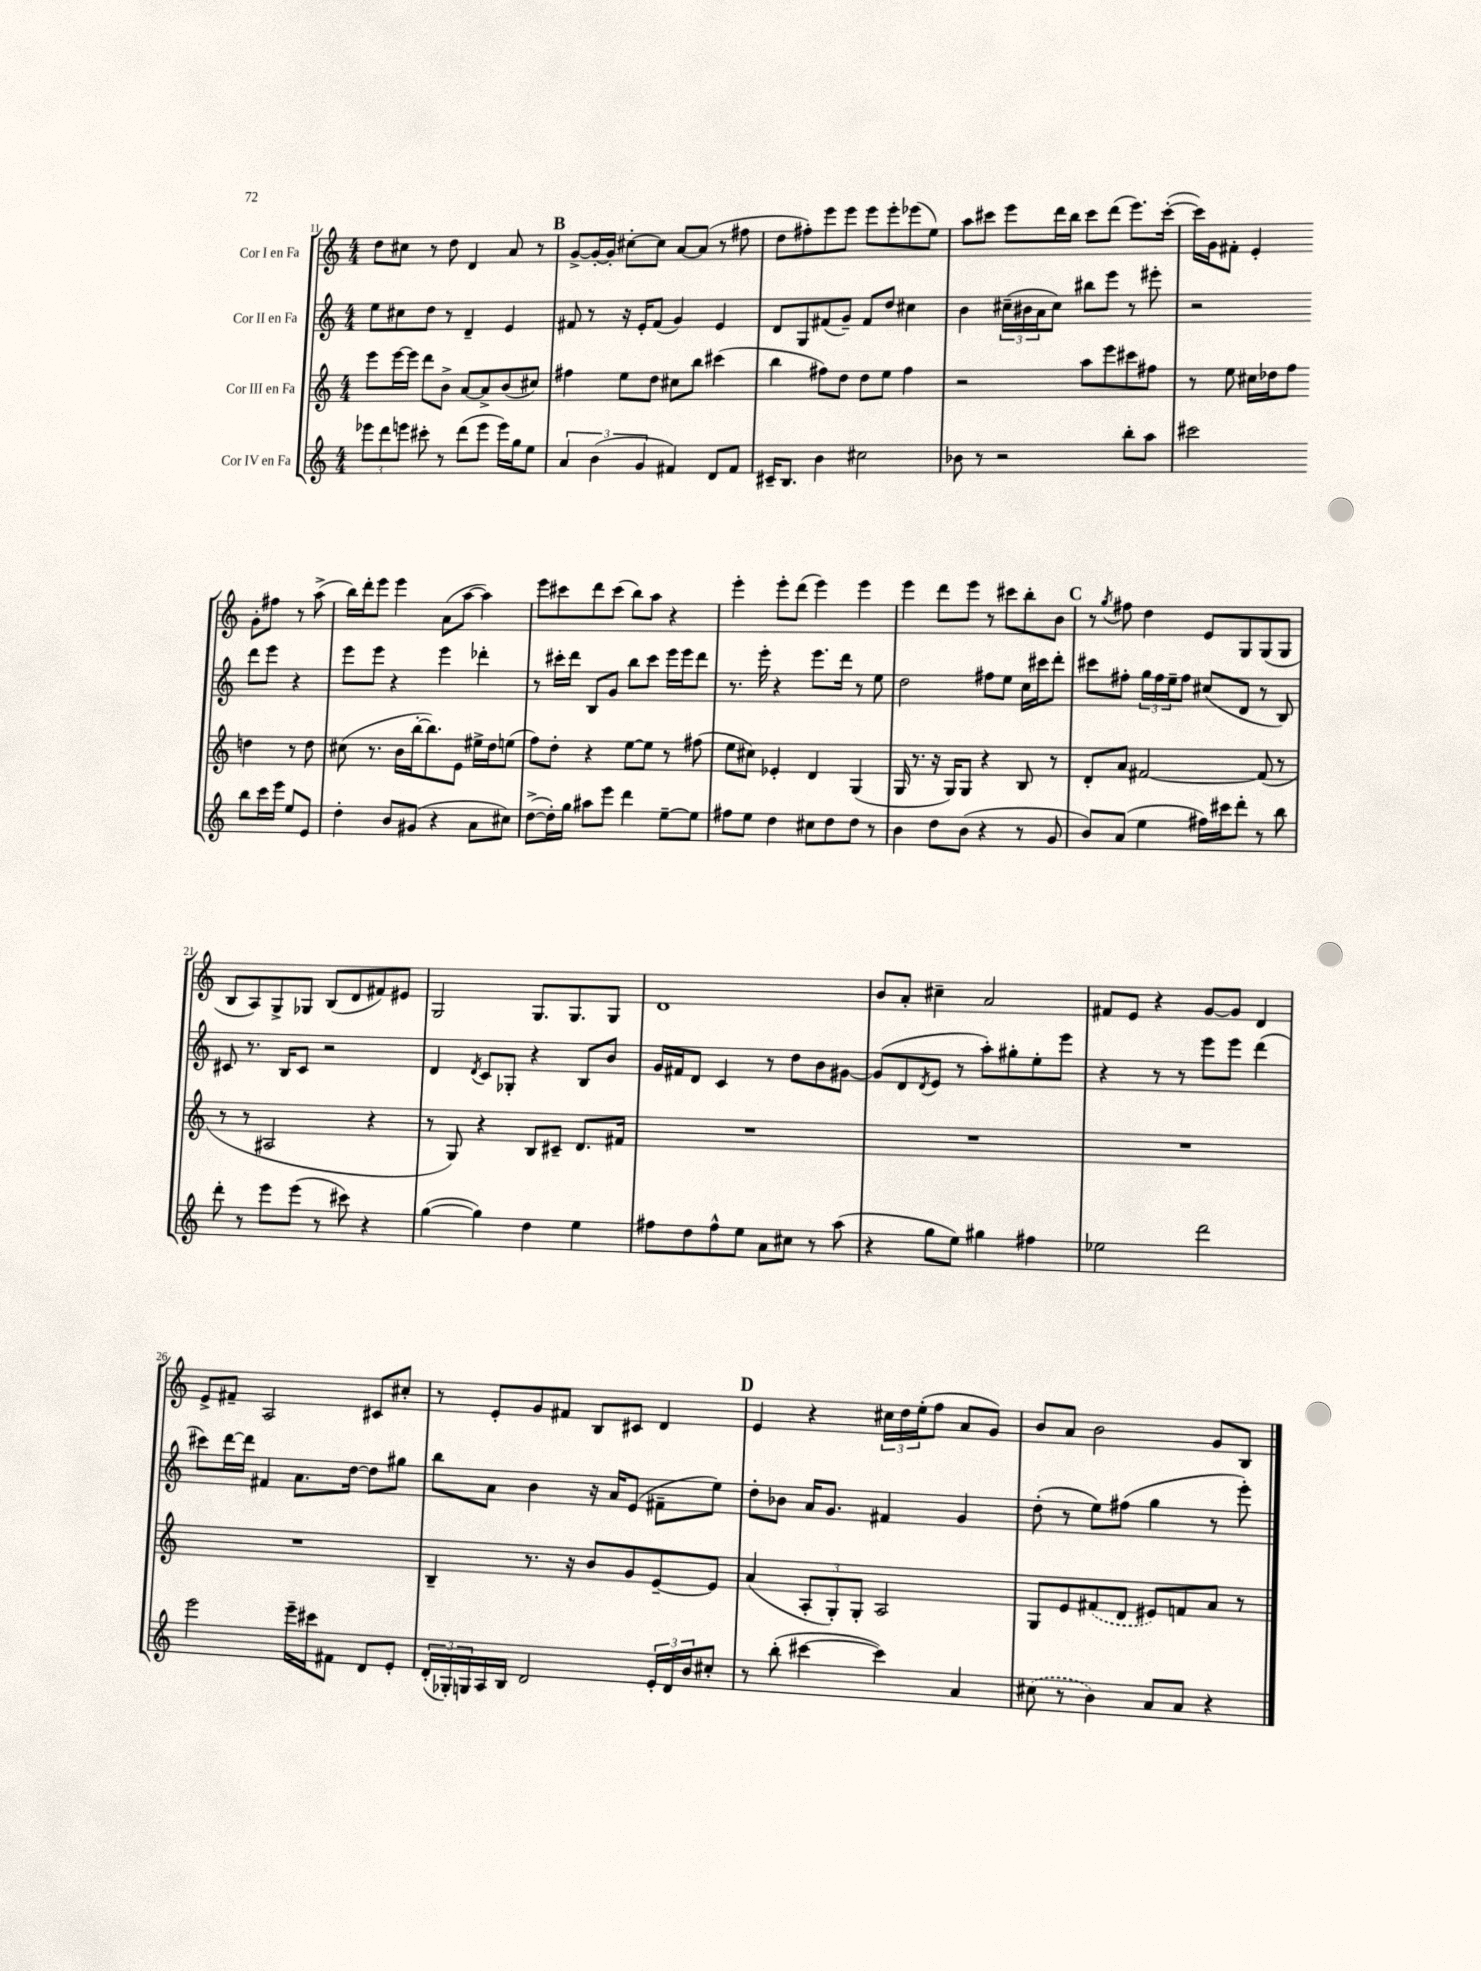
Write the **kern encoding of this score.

**kern	**kern	**kern	**kern
*staff4	*staff3	*staff2	*staff1
*clefG2	*clefG2	*clefG2	*clefG2
*k[]	*k[]	*k[]	*k[]
*M4/4	*M4/4	*M4/4	*M4/4
12eee-\L	8eee\L	8ee\L	8dd\L
12ddd\	.	.	.
.	[16eee\L	8cc#\	8cc#\J
12eee\J	.	.	.
.	16eee\]JJ	.	.
8ccc#'\	8ddd\L	8dd\J	8r
8r	8b^\J	8r	8dd\
(8ddd\L	[8a/L	4d~/	4d/
8eee\J	8a^/]	.	.
16eee\LL)	(8b/	4e/	8a/
16gg\J	.	.	.
8ee\J	8cc#/J)	.	8r
=	=	=	=
6a/	4ff#\	8f#/	[8g^/L
.	.	8r	16g'/_L
(6b\	.	.	.
.	.	.	16g'/]JJ
.	8ee\L	16r	[8cc#'\L
.	.	16e'/LK	.
6g/	.	.	.
.	8dd\J	(8f#/J	8cc#\]J
4f#/)	8cc#\L	4g/)	[8a/L
.	8bb\J	.	(8a/]J
8d/L	(4ccc#\	4e/	8r
8f#/J	.	.	8ff#\
=	=	=	=
16c#~/LK	4bb\	8d/L	8dd\L
8.B/J	.	.	.
.	.	8G/	8ff#'\)
4b\	8ff#\L)	(8f#/	8eee\
.	8dd\J	8g~/J)	8eee\J
2cc#\	8dd\L	8f#/L	8eee\L
.	8ee\J	8dd/J	8eee'\
.	4ff#\	4cc#\	(8eee-\
.	.	.	8ee\J)
=	=	=	=
8b-\	2r	4b\	8aa\L
8r	.	.	8ccc#\J
2r	.	(24cc#~\LL	8eee\L
.	.	24b#\	.
.	.	24a\J	.
.	.	8cc#\J)	16ddd\L
.	.	.	16bb\JJ
.	8aa\L	8bb#\L	8ccc#\L
.	8eee\	8eee\J	(8ddd\J
8bb'\L	8ccc#\	8r	8.eee\L)
8aa\J	8ff#\J	8eee#'\	.
.	.	.	([16ccc#'\Jk
=	=	=	=
2ccc#\	8r	2r	16ccc#\]LL)
.	.	.	16g\J
.	8ee\	.	8f#'\J
.	16cc#\LL	.	4e'/
.	16dd-\J	.	.
.	8ff\J	.	.
8bb\L	4dd\	8ddd\L	8g'\L
16ccc#\L	.	8eee\J	8ff#\J
16eee\JJ	.	.	.
8ee/L	8r	4r	8r
8e/J	8dd\	.	(8aa^\
=	=	=	=
4dd'\	(8cc#\	8eee\L	16bb\LL)
.	.	.	16ddd'\J
.	8.r	8eee\J	8eee\J
8b/L	.	4r	4eee\
.	16b\LL	.	.
(8g#/J	[16bb'\J	.	.
.	8.bb\])	.	.
4r	.	4eee\	(8a\L
.	8e\J	.	[8aa\J
8a\L	16ee#^\LL	4ddd-'\	4aa\])
.	16dd\J	.	.
8cc#\J)	(8ee\J	.	.
=	=	=	=
([8dd^\L	8ff\L)	8r	8eee\L
16dd'\]L)	8dd'\J	16ccc#'\LL	8ccc#\
16gg\JJ	.	16ddd\JJ	.
8aa#\L	4r	8B/L	8ddd\
8eee\J	.	8g/J	(8ccc#\J
4ddd\	[8ee\L	8bb\L	8bb\L)
.	8ee\]J	8ccc#\J	8aa\J
[8ee~\L	8r	16eee\LL	4r
.	.	16eee\J	.
8ee\]J	(8ff#\	8ddd\J	.
=	=	=	=
8ff#\L	8ee\L	8.r	4eee'\
8ee\J	8cc#\J)	.	.
.	.	16eee'\	.
4dd\	4e-'/	4r	8eee'\L
.	.	.	(8ddd\J
8cc#\L	4d/	8.eee\L	4eee\)
8dd\	.	.	.
.	.	16ddd\Jk	.
8dd\J	(4G/	8r	4eee\
8r	.	8ee\	.
=	=	=	=
4b\	16G/	2dd\	4eee\
.	8.r	.	.
8dd\L	16r	.	8ddd\L
.	16G/LK)	.	.
(8b\J	8G/J	.	8eee\J
4r	4r	8ff#\L	8r
.	.	8ee\J	8ccc#\L
8r	8B/	16cc\LL	8bb'\
.	.	16ccc#\J	.
8g/	8r	8ddd'\J	8b\J
=	=	=	=
8b/L)	8d'/L	8ccc#\L	8r
.	.	.	8qgg/
(8a/J	8a/J	8ff#'\J	8ff#\
4ee\	[2f#/	24gg\LL	4dd\
.	.	24ff#\	.
.	.	24ee~\J	.
.	.	8ff#\J	.
16ff#\LL)	.	(8cc#/L	8e/L
16ccc#\J	.	.	.
8ddd'\J	.	8d/J	8G/
8r	(8f#/]	8r	(8G/
8bb\	8r	8B/)	8G/J
=	=	=	=
8ddd'\	8r	8c#/	8B/L
8r	8r	8.r	8A/)
8eee\L	2A#/	.	8G^/
.	.	16B/LK	.
(8eee\J	.	8c#/J	8G-/J
8r	.	2r	(8B/L
8ccc#\)	.	.	8d/
4r	4r	.	8f#/)
.	.	.	8e#/J
=	=	=	=
([4gg\	8r	4d/	2G/
.	8G/)	.	.
.	.	8qd/	.
4gg\])	4r	8c/L	.
.	.	8G-'/J	.
4dd\	8B/L	4r	8.G/L
.	8c#~/J	.	.
.	.	.	8.G/
4ee\	8.d/L	8B/L	.
.	.	8b/J	8G/J
.	16f#/Jk	.	.
=	=	=	=
8ff#\L	1r	16g/LL	1d
.	.	16f#/J	.
8dd\	.	8d/J	.
8ff#^^\	.	4c/	.
8ee\J	.	.	.
8a\L	.	8r	.
8cc#\J	.	8dd\L	.
8r	.	8b\	.
(8aa\	.	[8g#\J	.
=	=	=	=
4r	1r	(8g#/]L	8b/L
.	.	8d/	8a'/J
.	.	8qd/	.
8gg\L	.	8e/J	4cc#~\
8ee\J)	.	8r	.
4gg#\	.	8aa'\L)	2a/
.	.	8gg#'\	.
4ff#\	.	8ee'\	.
.	.	8eee\J	.
=	=	=	=
2ee-\	1r	4r	8f#/L
.	.	.	8e/J
.	.	8r	4r
.	.	8r	.
2ddd\	.	8eee\L	[8g/L
.	.	8eee\J	8g/]J
.	.	(4ddd\	4d/
=	=	=	=
2eee\	1r	8ccc#\L)	8e^/L
.	.	[16ddd\L	8f#~/J
.	.	16ddd\]JJ	.
.	.	4f#/	2A/
16eee~\LL	.	8.a\L	.
16ccc#\J	.	.	.
8f#\J	.	.	.
.	.	[16dd\Jk	.
8d/L	.	8dd\]L	8c#/L
8e'/J	.	8gg#\J	8cc#'/J
=	=	=	=
(24d'/LL	4B~/	8bb\L	8r
24G-'/)	.	.	.
24G/	.	.	.
16A/	.	8a\J	8e'/L
16B/JJ	.	.	.
2d/	8.r	4b\	8g/
.	.	.	8f#/J
.	16r	.	.
.	8b/L	16r	8B/L
.	.	16a/LK	.
.	8g/	(8e/J	8c#/J
24e'/LL	[8e~/	8f#~\L	4d/
24d/	.	.	.
24b/J	.	.	.
8cc#'/J	8e/]J	8ee\J)	.
=	=	=	=
8r	(4a/	8dd'\L	4e/
(8bb'\	.	8b-\J	.
[4ccc#\	12A'/L	16a/LK	4r
.	.	8.g/J	.
.	12G'/)	.	.
.	12G'/J	.	.
4ccc#\])	2A/	4f#/	24cc#\LL
.	.	.	24dd\
.	.	.	(24ee'\J
.	.	.	8ff\J
4a/	.	4g/	8a/L
.	.	.	8g/J)
=	=	=	=
(8cc#\	8G/L	(8dd'\	8b/L
8r	8e/	8r	8a/J
4b\)	(8f#/	8ee\L)	2b\
.	8d/J	(8ff#\J	.
8a/L	8e#/L)	4gg\	.
8a/J	8f/	.	.
4r	8a/J	8r	8g/L
.	8r	8eee'\)	8B/J
==	==	==	==
*-	*-	*-	*-
